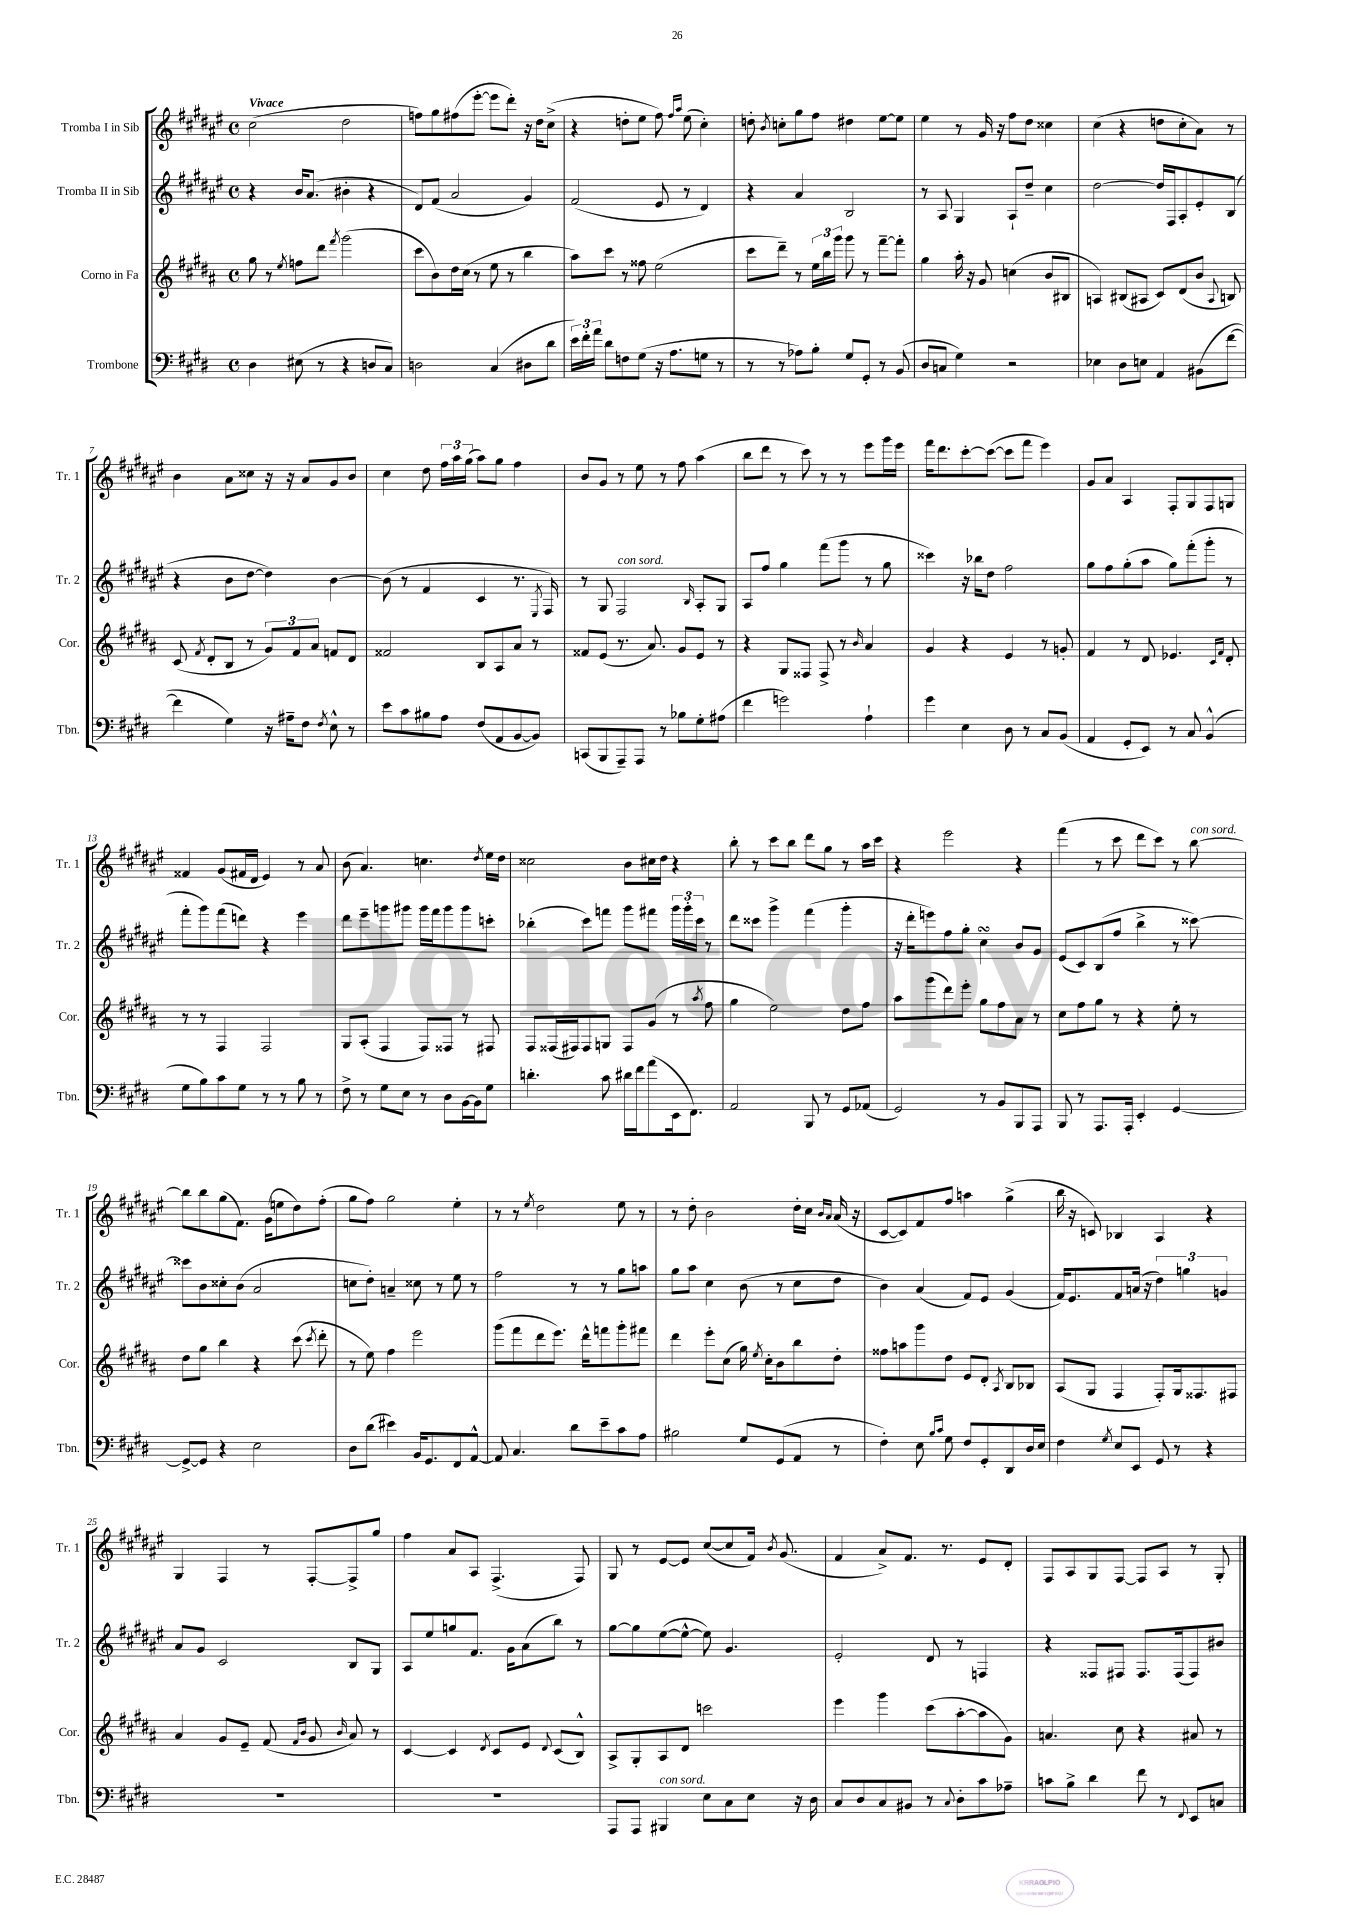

**kern	**kern	**kern	**kern
*staff4	*staff3	*staff2	*staff1
*clefF4	*clefG2	*clefG2	*clefG2
*k[f#c#g#d#]	*k[f#c#g#d#a#]	*k[f#c#g#d#a#e#]	*k[f#c#g#d#a#e#]
*M4/4	*M4/4	*M4/4	*M4/4
*met(c)	*met(c)	*met(c)	*met(c)
4D#\	8gg#\	4r	(2cc#\
.	8r	.	.
.	8qee/	.	.
(8E#\	8ff\L	16b/LK	.
.	.	(8.a#/J	.
8r	8ddd#\J	.	.
.	8qfff#/	.	.
4r	(2ggg#\	4b#'\	2dd#\
8D/L	.	4r	.
8C#/J)	.	.	.
=	=	=	=
2D\	8ccc#\L	8d#/L)	8ff\L)
.	8b\)	(8f#/J	8gg#\
.	16dd#\L	2a#/	(8ff#\
.	(16cc#\JJ	.	.
.	8r	.	[8eee#'\J
(4C#/	8ee\	.	8eee#\]L
.	8r	.	8ddd#'\J)
8D#\L	4bb\	4g#/)	16r
.	.	.	16dd#\LK
8d#\J	.	.	(8cc#^\J
=	=	=	=
24e\LL)	8aa#\L)	(2f#/	4r
24f#'\	.	.	.
24a\JJ	.	.	.
8d#\L	8ccc#\J	.	.
8F\	8r	.	8dd'\L
(8G#\J	8ff##\	.	8ee#\J
16r	(2ee\	8e#/	8ff#\)
8.A\L	.	.	.
.	.	.	16qqff#/LL
.	.	.	16qqaa#/JJ
.	.	8r	(8ee#\
8G\J	.	4d#/)	4cc#'\)
8r	.	.	.
=	=	=	=
8r	8ccc#\L	4r	8dd'\
.	.	.	8qb/
8r	8ddd#~\J)	.	8cc'\L
8A-\L)	8r	4a#/	8gg#\
8B'\J	24ee\LL	.	8ff#\J
.	24bb\	.	.
.	24ggg#\JJ	.	.
8G#/L	8ggg#\	2B/	4dd#\
8GG#'/J	8r	.	.
8r	[8fff#~\L	.	[8ee#\L
(8BB/	8fff#'\]J	.	8ee#\]J
=	=	=	=
8D#/L	4gg#\	8r	4ee#\
8C/J	.	8A#/	.
4G#\)	16aa#'\	4G#/	8r
.	16r	.	.
.	8g#/	.	16g#/
.	.	.	16r
2r	(4cc\	8A#`/L	8ff#\L
.	.	8dd#~/J	8dd#\J
.	8b/L	4cc#\	4cc##\
.	8B#/J	.	.
=	=	=	=
4E-\	4A/)	[2dd#\	(4cc#\
8D#\L	(8B#/L	.	4r
8E\J	8A#/J	.	.
4AA/	8c#/L)	16dd#/]LL	8dd\L
.	.	16F#/J	.
.	(8d#/	8A#'/	8cc#'\
(8BB#\L	8b/J	8e#'/	8a#\J)
.	8qqA#/	.	.
[8f#\J	8B/)	(8B/J	8r
=	=	=	=
4f#\]	(8c#/	4r	4b\
.	8qf#/	.	.
.	8d#'/L	.	.
4G#\)	8B/J	8b\L	8a#\L
.	8r	[8dd#\J	8cc##\J
16r	12g#/L)	4dd#\])	16r
16A#~\LK	.	.	16r
.	12f#/	.	.
8F#\J	.	.	8a#/L
.	12a#/J	.	.
8qF#/	.	.	.
8E^^\	8f/L	[4b\	8g#/
8r	8d#/J	.	8b/J
=	=	=	=
8e\L	2f##/	(8b\]	4cc#\
8c#\	.	8r	.
8B#\	.	4f#/	8dd#\
8A\J	.	.	24ff#\LL
.	.	.	24aa#\
.	.	.	(24gg#\JJ
(8F#/L	8B/L	4c#/	8aa#\L)
8AA/	8A#/	.	8gg#\J
[8BB/	8a#/J	8.r	4ff#\
8BB/]J)	8r	.	.
.	.	8qE#/	.
.	.	16F#/)	.
=	=	=	=
(8CC/L	8f##/L	8r	8b/L
8BBB/	(8e/J	8G#/	8g#/J
8AAA~/)	8.r	2F#/	8r
8AAA/J	.	.	8ee#\
.	8.a#/)	.	.
8r	.	.	8r
8B-\L	8g#/L	.	8ff#\
.	.	16qqB/	.
8G#'\	8e/J	8A#'/L	(4aa#\
(8A#\J	8r	8G#/J	.
=	=	=	=
4f#\	4r	8A#/L	8bb\L
.	.	8ff#/J	8ddd#\J
2g\)	8G#/L	4gg#\	8r
.	8F##/J	.	8ccc#\)
.	8F##^/	(8fff#\L	8r
.	8r	8ggg#\J	8r
.	16qqb/	.	.
4A`\	4a#/	8r	8eee#\L
.	.	8gg#\	16ggg#\L
.	.	.	16eee#\JJ
=	=	=	=
4g#\	4g#/	4ccc##\)	16fff#\LK
.	.	.	8.ddd#\
4E\	4r	16r	[8ccc#'\
.	.	16bb-\LK	.
.	.	8dd#\J	(8ccc#\_J
8D#\	4e/	2ff#\	8ccc#\]L
8r	.	.	8fff#\J
8C#/L	8r	.	4eee#\)
(8BB/J	8g'/	.	.
=	=	=	=
4AA/	4f#/	8gg#\L	8g#/L
.	.	8ff#\	8a#/J
8GG#'/L	8r	(8gg#'\	4A#/
8EE/J)	8d#/	8aa#\J	.
8r	4.e-/	8gg#\L)	8F#'/L
8C#/	.	(8fff#'\	8G#/
(4BB^^/	.	8ggg#'\J	8F#/
.	16qqc#/LL	.	.
.	16qqf#/JJ	.	.
.	8d#'/	8r	8G/J
=	=	=	=
8G#\L	8r	8fff#'\L	4f##/
8B\)	8r	8ggg#\)	.
8c#\	4F#/	(8fff#\	(8g#/L
8G#\J	.	8ddd\J)	16f#/L
.	.	.	16d#/JJ
8r	2F#/	4r	4e#/)
8r	.	.	.
8B\	.	4eee#\	8r
8r	.	.	8a#/
=	=	=	=
8F#^\	8G#/L	8ddd#\L	(8b\
8r	(8A#'/J	8eee#~\	4.a#/)
8G#\L	4F#/	8ggg\	.
8E\J	.	8ggg#\J	.
8r	8F#/L)	16ggg#\LL	4.cc\
.	.	16fff#\J	.
8D#\L	8F##/J	8ggg#\	.
[16BB\L	8r	8ggg#\	.
16BB\]J	.	.	.
.	.	.	8qdd#/
8G#\J	8F#/	8ccc'\J	16ee#\LL
.	.	.	16dd#\JJ
=	=	=	=
4.d'\	8F#/L	(4bb-'\	2cc##\
.	(16F##/L	.	.
.	16F#/J)	.	.
.	8F#/	8ccc#\L)	.
8c#\	8G/J	8fff\J	.
16d#\LL	8F#/L	8ggg#\L	8b\L
16f#\J	.	.	.
(8a\	(8g#/J	8fff#\J	16cc#\L
.	.	.	16dd#\JJ
16EE\k	8r	24ggg#\LL	4r
.	.	24ggg#'\	.
8.FF#\J)	.	.	.
.	.	24ccc#\JJ	.
.	8qaa#/	.	.
.	8ff#\	8r	.
=	=	=	=
2AA/	4gg#\	8ddd#\L	8bb'\
.	.	8ccc##\J	8r
.	2ee\)	4ggg#^\	8ccc#\L
.	.	.	8bb\J
8BBB/	.	(4fff#\	8ddd#\L
8r	.	.	8gg#\J
8GG#/L	8dd#\L	4ggg#'\	8r
(8AA-/J	8ff#\J	.	16aa#\LL
.	.	.	16ccc#\JJ
=	=	=	=
2GG#/)	8aa#\L	16r	4r
.	.	16ddd#'\LK	.
.	(8ggg#\	8eee\)	.
.	8ddd#\)	8ff#\	2eee#\
.	8eee'\J	8gg#'\J	.
8r	8gg#\L	4cc#\	.
8BB/L	8ff#\	.	.
8BBB/	8a#\J	8b/L	4r
8AAA/J	8r	8g#/J	.
=	=	=	=
8BBB/	8cc#\L	(8e#/L	(4fff#\
8r	8ff#\	8c#/)	.
8.AAA/L	8gg#\J	(8B/	8r
.	8r	8ff#/J	8ccc#\
16AAA'/Jk	.	.	.
4EE'/	4r	4bb^\	8ddd#\L
.	.	.	8ccc#\J)
[4GG#/	8ee'\	8r	8r
.	8r	[8ccc##\)	[8bb\
=	=	=	=
8GG#^/_L	8dd#\L	8ccc##\]L	8bb\]L
8GG#/]J	8gg#\J	8b\	8bb\
4r	4bb\	8cc##'\	(8gg#\
.	.	(8b\J	8.f#\J)
2E\	4r	2a#/	.
.	.	.	(16g#\LK
.	.	.	8ee\
.	(8ccc#\	.	8dd#\)
.	8qccc#/	.	.
.	8ddd#'\	.	(8ff#'\J
=	=	=	=
8D#\L	8r	8cc\L	8gg#\L
(8d#\J	8ee\)	8dd#'\J)	8ff#\J)
4e#\)	4ff#\	4a~/	2gg#\
16BB/LK	2eee\	8cc##\	.
8.GG#/	.	.	.
.	.	8r	.
8FF#/	.	8ee#\	4ee#'\
[8AA^^/J	.	8r	.
=	=	=	=
8AA/]	(8ggg#\L	2ff#\	8r
4.C#/	8fff#\	.	8r
.	.	.	8qee#/
.	8ddd#\	.	2dd#\
.	8.eee\J)	.	.
8d#\L	.	8r	.
.	16ddd#^^\LK	.	.
8e~\	8fff\	8r	.
8c#\	8ggg#'\	8gg#\L	8ee#\
8A\J	8fff#\J	8aa\J	8r
=	=	=	=
2B#\	4ddd#\	8gg#\L	8r
.	.	8aa#\J	8dd#'\
.	8eee'\L	4cc#\	2b\
.	(8cc#\J	.	.
8G#/L	16gg#\)	(8b\	.
.	8qee/	.	.
.	16cc#'\LK	.	.
(8GG#/	8b\	8r	.
8AA/J	8bb\	8cc#\L	16dd#'\LL
.	.	.	16cc#\JJ
.	.	.	16qqb/LL
.	.	.	16qqa#/JJ
8r	8dd#'\J	8dd#\J	(16a#/
.	.	.	16r
=	=	=	=
4F#'\)	8ff##\L	4b\)	[8c#/L
.	8aa\	.	8c#/])
8E\	8ggg#\	(4a#/	8f#/
16qqB/LL	.	.	.
16qqc#/JJ	.	.	.
8G#\	8dd#\J	.	8ff#/J
8F#/L	8e/L	8f#/L)	4aa\
8GG#'/	8d#'/J	8e#/J	.
.	8qA#/	.	.
8DD#/	8B/L	(4g#/	(4gg#^\
16D#/L	8B-/J	.	.
16E/JJ	.	.	.
=	=	=	=
4F#\	(8A#/L	16f#/LK)	16bb\
.	.	8.e#/	16r
.	8G#/J	.	8c/)
8qG#/	.	.	.
8E/L	4F#/	8f#/	4B-/
8EE/J	.	(16a/Jk	.
.	.	16r	.
8GG#/	8F#'/L)	6dd#\)	4A#/
8r	16G#/k	.	.
.	.	6gg\	.
.	8.F##/	.	.
4r	.	.	4r
.	.	6g/	.
.	8F#/J	.	.
=	=	=	=
1r	4a#/	8a#/L	4G#/
.	.	8g#/J	.
.	8g#/L	2c#/	4F#/
.	8e~/J	.	.
.	(8f#/	.	8r
.	16qqf#/LL	.	.
.	16qqb/JJ	.	.
.	8g#/	.	[8F#'/L
.	16qqb/	.	.
.	8a#/)	8B/L	8F#^/]
.	8r	8G#/J	8gg#/J
=	=	=	=
1r	[4c#/	8A#/L	4ff#\
.	.	8ee#/	.
.	4c#/]	8gg/	8a#/L
.	.	8.f#/J	8A#/J
.	8qd#/	.	.
.	8c#/L	.	(4.F#^/
.	.	16g#\LK	.
.	8e/J	(8a#\	.
.	8qqd#/	.	.
.	(8c#/L	8bb\J)	.
.	8B^^/J)	8r	8F#/)
=	=	=	=
8AAA/L	8A#^/L	[8gg#\L	8G#/
8AAA/J	8G#'/	8gg#\]	8r
4BBB#/	8A#/	([8ee#\	[8e#/L
.	8d#/J	8ee#^^\_J	8e#/]J
8E\L	2ccc\	8ee#\])	([8cc#/L
8C#\	.	4.g#/	8cc#/]
8E\J	.	.	16f#/Jk)
.	.	.	8qb/
.	.	.	(8.g#/
16r	.	.	.
16D#\	.	.	.
=	=	=	=
8C#/L	4eee\	2e#'/	4f#/
8D#/	.	.	.
8C#/	4ggg#\	.	8a#^/L)
8BB#/J	.	.	8.f#/J
8r	(8ccc#\L	8d#/	.
.	.	.	8.r
8qqC#/	.	.	.
8D#'\L	[8aa#'\	8r	.
8c#\	8aa#\]	4F/	8e#/L
8A-~\J	8g#\J)	.	8d#'/J
=	=	=	=
8c\L	4.a/	4r	8F#/L
8B^\J	.	.	8A#/
4d#\	.	8F##/L	8G#/
.	8cc#\	8F#/J	[8F#/J
8f#\	4r	8.F#/L	8F#/]L
8r	.	.	8A#/J
.	.	(16F#/k	.
8qqFF#/	.	.	.
8EE/L	8a#/	8F#/)	8r
8C/J	8r	8b#/J	8G#'/
==	==	==	==
*-	*-	*-	*-
